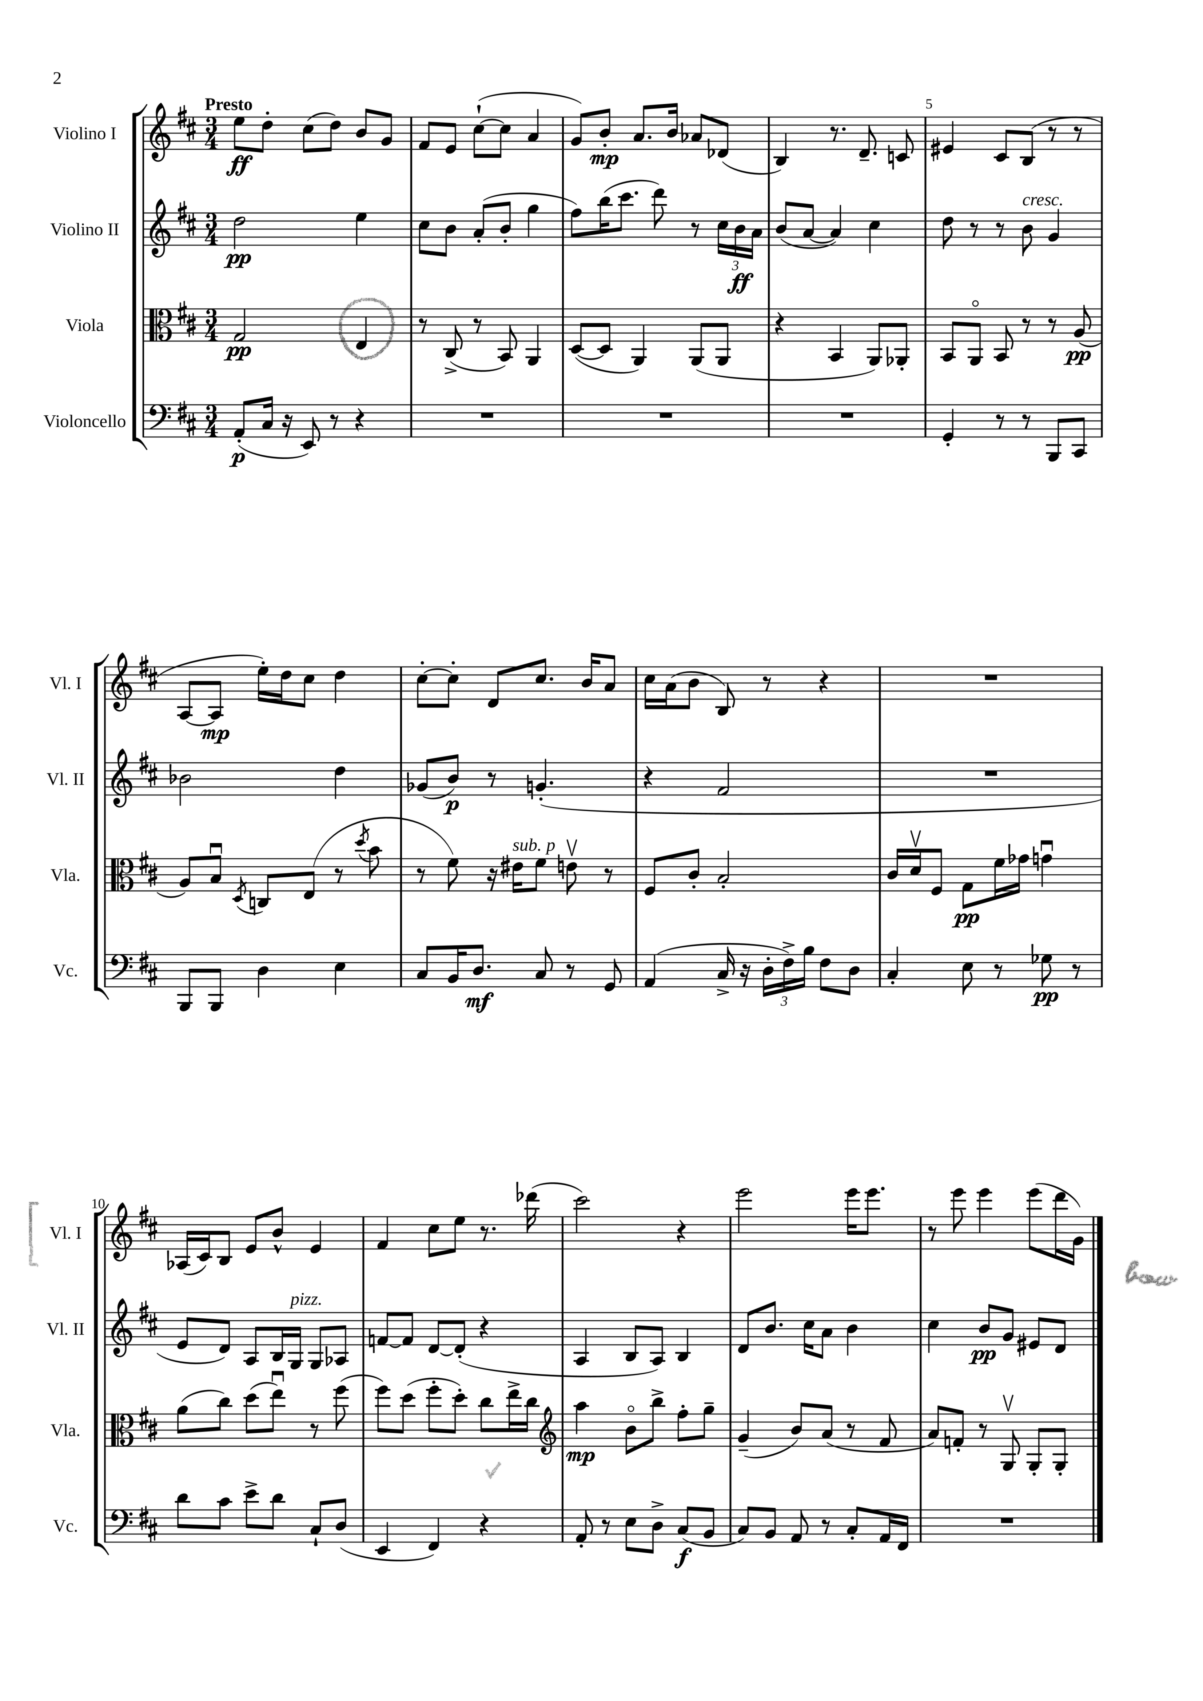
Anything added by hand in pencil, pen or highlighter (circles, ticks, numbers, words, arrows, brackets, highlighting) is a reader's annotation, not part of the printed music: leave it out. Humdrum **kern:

**kern	**kern	**kern	**kern
*staff4	*staff3	*staff2	*staff1
*clefF4	*clefC3	*clefG2	*clefG2
*k[f#c#]	*k[f#c#]	*k[f#c#]	*k[f#c#]
*M3/4	*M3/4	*M3/4	*M3/4
(8AA'/L	2G/	2dd\	8ee\L
16C#/Jk	.	.	8dd'\J
16r	.	.	.
8EE/)	.	.	(8cc#\L
8r	.	.	8dd\J)
4r	4E/	4ee\	8b/L
.	.	.	8g/J
=	=	=	=
2.r	8r	8cc#\L	8f#/L
.	(8C#^/	8b\J	8e/J
.	8r	(8a'/L	([8cc#`\L
.	8BB/)	8b'/J	8cc#\]J
.	4AA/	4gg\	4a/
=	=	=	=
2.r	([8D/L	8ff#\L)	8g/L)
.	8D/]J	(16bb\K	8b'/J
.	.	8.ccc#\J	.
.	4AA/)	.	8.a/L
.	.	8ddd\)	.
.	.	.	16b/Jk
.	(8AA/L	8r	8a-/L
.	8AA/J	24cc#\LL	(8d-/J
.	.	24b\	.
.	.	24a\JJ	.
=	=	=	=
2.r	4r	(8b/L	4B/)
.	.	[8a/J	.
.	4BB/	4a/])	8.r
.	.	.	8.d~/
.	8AA/L)	4cc#\	.
.	8AA-'/J	.	8c/
=	=	=	=
4GG'/	8BB/L	8dd\	4e#/
.	8AAo/J	8r	.
8r	8BB/	8r	8c#/L
8r	8r	8b\	(8B/J
8BBB/L	8r	4g/	8r
8CC#/J	(8A/	.	8r
=	=	=	=
8BBB/L	8A/L)	2b-\	[8A/L
8BBB/J	8Bu/J	.	8A/]J
.	8qD/	.	.
4D\	8C/L	.	16ee'\LL)
.	.	.	16dd\J
.	(8E/J	.	8cc#\J
4E\	8r	4dd\	4dd\
.	8qdd/	.	.
.	8b\	.	.
=	=	=	=
8C#/L	8r	(8g-/L	[8cc#'\L
16BB/K	8f#\)	8b/J)	8cc#'\]J
8.D/J	.	.	.
.	16r	8r	8d/L
.	16e#\LK	.	.
8C#/	8f#\J	(4.g'/	8.cc#/J
8r	8ev\	.	.
.	.	.	16b/LK
8GG/	8r	.	8a/J
=	=	=	=
(4AA/	8F#/L	4r	16cc#\LL
.	.	.	(16a\J
.	8c#'/J	.	8b\J
16C#^/	2B'/	2f#/	8B/)
16r	.	.	.
24D'\LL	.	.	8r
24F#^\)	.	.	.
24B\JJ	.	.	.
8F#\L	.	.	4r
8D\J	.	.	.
=	=	=	=
4C#'/	16c#/LL	2.r	2.r
.	16dv/J	.	.
.	8F#/J	.	.
8E\	8G\L	.	.
8r	16f#\L	.	.
.	16g-\JJ	.	.
8G-\	4gu\	.	.
8r	.	.	.
=	=	=	=
8d\L	(8a\L	8e/L	(16A-/LL
.	.	.	16c#/J)
8c#\J	8cc#\J)	8d/J)	8B/J
8e^\L	(8dd\L	8A/L	8e/L
8d\J	8eeu\J)	16B/L	8b^^/J
.	.	16G/JJ	.
8C#`/L	8r	8G/L	4e/
(8D/J	(8ff#\	8A-/J	.
=	=	=	=
4EE/	8ff#\L)	[8f/L	4f#/
.	(8dd\J	8f/]J	.
4FF#/)	8ff#'\L	[8d/L	8cc#\L
.	8dd'\J)	(8d'/]J	8ee\J
4r	8cc#\L	4r	8.r
.	16ee^\L	.	.
.	16cc#\JJ	.	(16ddd-\
=	=	=	=
*	*clefG2	*	*
8AA'/	4aa\	4A/	2ccc#\)
8r	.	.	.
8E\L	8bo\L	8B/L	.
8D^\J	8bb^\J	8A/J)	.
(8C#/L	8ff#'\L	4B/	4r
8BB/J	8gg~\J	.	.
=	=	=	=
8C#/L)	(4g~/	8d/L	2eee\
8BB/J	.	8.b/J	.
8AA/	8b/L)	.	.
.	.	16cc#\LK	.
8r	(8a/J	8a\J	.
8C#'/L	8r	4b\	16eee\LK
.	.	.	8.eee\J
16AA/L	8f#/	.	.
16FF#/JJ	.	.	.
=	=	=	=
2.r	8a/L)	4cc#\	8r
.	8f'/J	.	8eee\
.	8r	8b/L	4eee\
.	8Gv/	8g/J	.
.	8G'/L	8e#/L	(8eee\L
.	8G'/J	8d/J	16ddd\L
.	.	.	16g\JJ)
==	==	==	==
*-	*-	*-	*-
